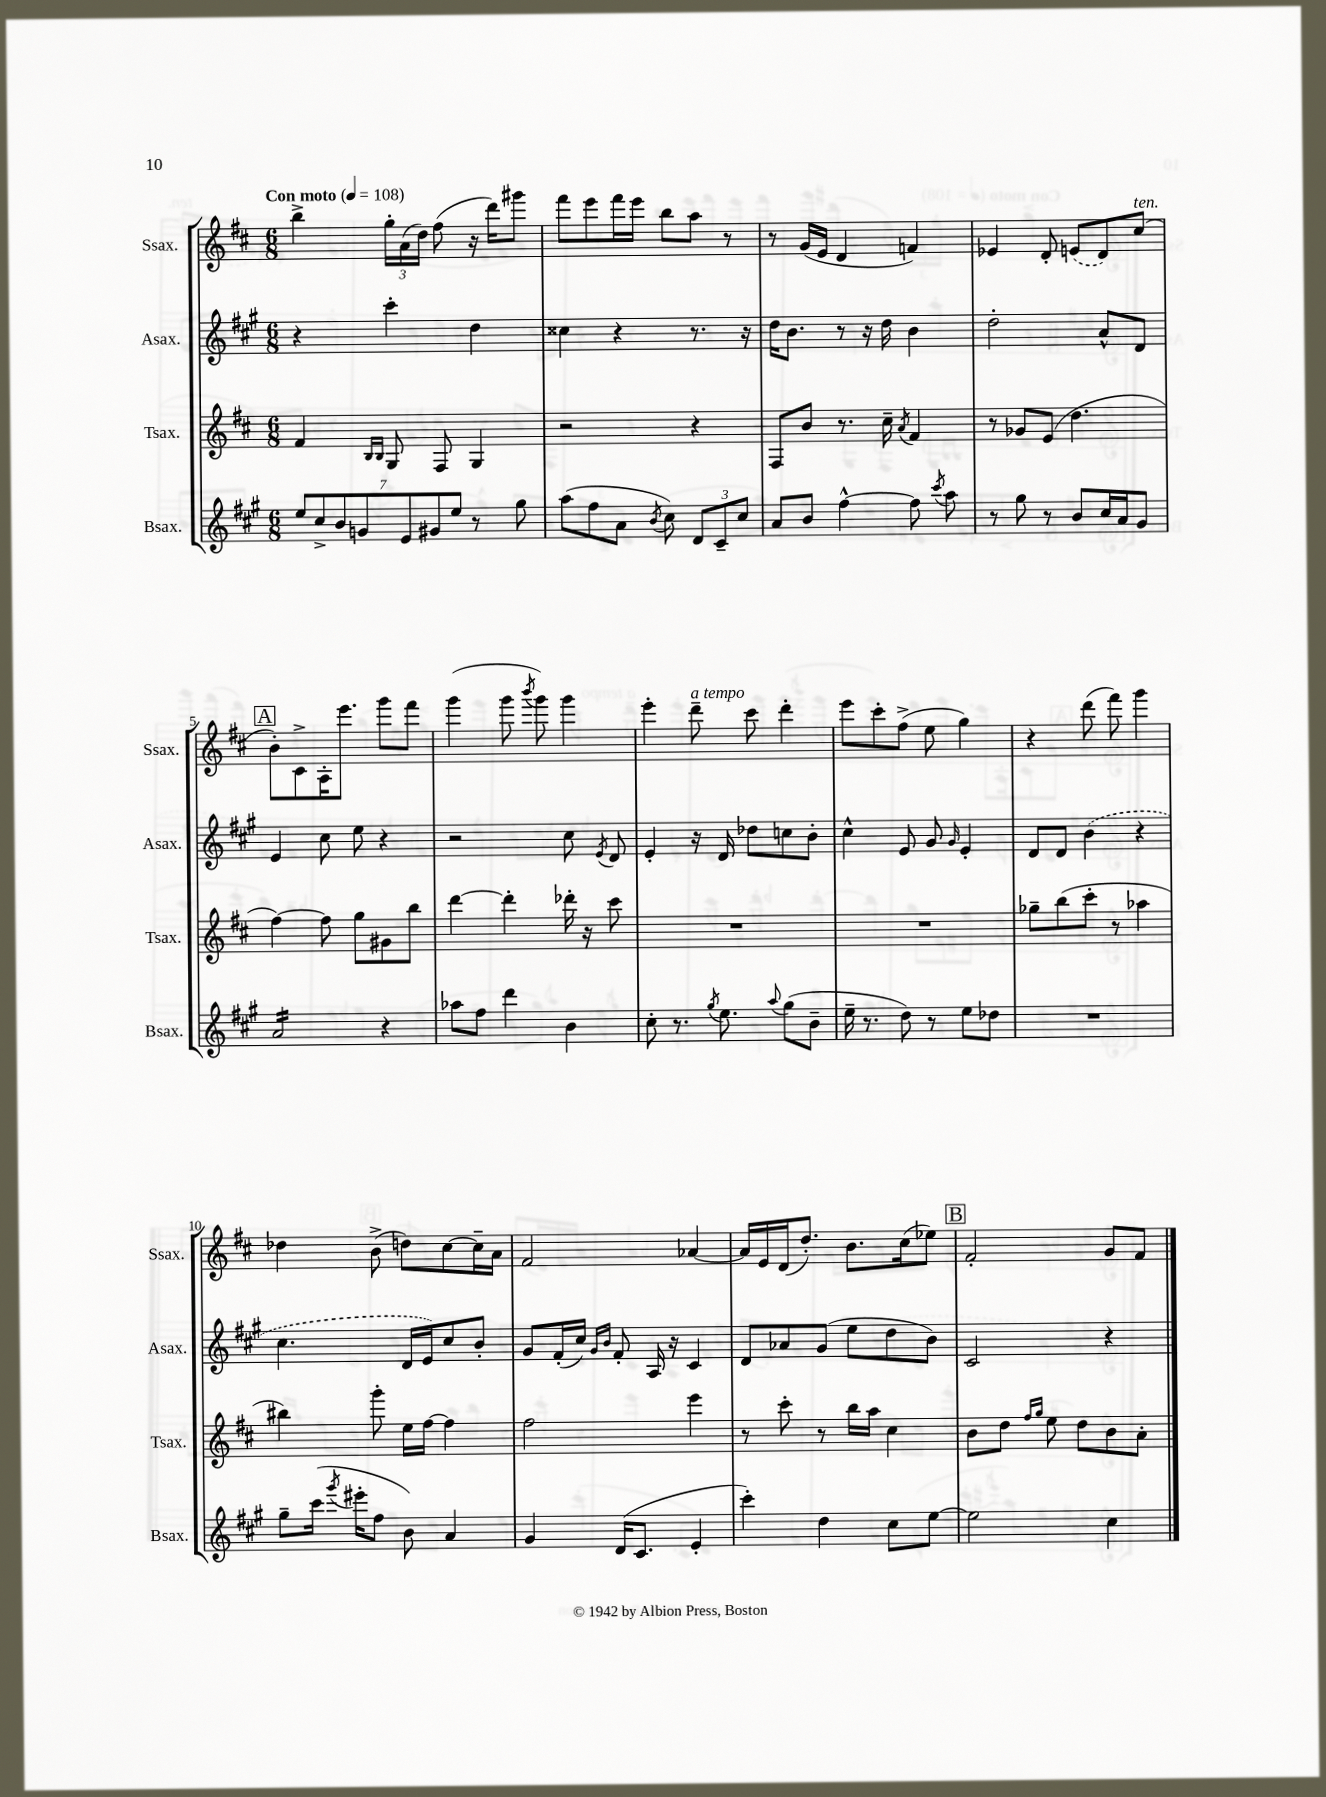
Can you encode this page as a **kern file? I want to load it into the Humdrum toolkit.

**kern	**kern	**kern	**kern
*staff4	*staff3	*staff2	*staff1
*clefG2	*clefG2	*clefG2	*clefG2
*k[f#c#g#]	*k[f#c#]	*k[f#c#g#]	*k[f#c#]
*M6/8	*M6/8	*M6/8	*M6/8
*MM108	*MM108	*MM108	*MM108
14ee/L	4f#/	4r	4bb^\
14cc#^/	.	.	.
14b/	.	.	.
14g/	.	.	.
.	16qqB/LL	.	.
.	16qqB/JJ	.	.
.	8G/	4ccc#'\	24gg'\LL
14e/	.	.	.
.	.	.	(24a\
.	.	.	24dd\JJ)
14g#/	.	.	.
.	8F#/	.	(8ff#\
14ee/J	.	.	.
8r	4G/	4dd\	16r
.	.	.	16ddd\LK)
8gg#\	.	.	8ggg#\J
=	=	=	=
(8aa\L	2r	4cc##\	8fff#\L
8ff#\	.	.	8eee\
8a\J	.	4r	16fff#\L
.	.	.	16eee\JJ
8qb/	.	.	.
8cc#\)	.	.	8bb\L
12d/L	4r	8.r	8aa\J
12c#~/	.	.	.
.	.	.	8r
12cc#/J	.	.	.
.	.	16r	.
=	=	=	=
8a/L	8F#/L	16dd\LK	8r
.	.	8.b\J	.
8b/J	8b/J	.	(16g/LL
.	.	.	16e/JJ
[4ff#^^\	8.r	8r	4d/
.	.	16r	.
.	16cc#~\	16dd\	.
.	8qa/	.	.
8ff#\]	4f#/	4b\	4f/)
8qccc#/	.	.	.
8aa\	.	.	.
=	=	=	=
8r	8r	2dd'\	4e-/
8gg#\	8g-/L	.	.
8r	(8e/J	.	8d'/
8b/L	4.dd\	.	(8e/L
16cc#/L	.	8a^^/L	8d/)
16a/J	.	.	.
8g#/J	.	8d/J	(8cc#/J
=	=	=	=
2a/	[4ff#\)	4e/	8b'\L)
.	.	.	8c#^\
.	8ff#\]	8cc#\	16A'\K
.	.	.	8.eee\J
.	8gg\L	8ee\	.
4r	8g#\	4r	8ggg\L
.	8bb\J	.	8fff#\J
=	=	=	=
8aa-\L	[4ddd\	2r	(4ggg\
8ff#\J	.	.	.
4ddd\	4ddd'\]	.	8ggg\
.	.	.	8qbbb/
.	.	.	8ggg\)
4b\	16ddd-'\	8cc#\	4ggg\
.	16r	.	.
.	.	8qe/	.
.	8ccc#\	8d/	.
=	=	=	=
8cc#'\	2.r	4e'/	4eee'\
8.r	.	.	.
.	.	16r	8ddd~\
8qgg#/	.	.	.
8.ee\	.	16d/	.
.	.	8dd-\L	8ccc#\
8qqaa/	.	.	.
(8gg#\L	.	8cc\	4ddd'\
8b~\J	.	8b'\J	.
=	=	=	=
16ee~\	2.r	4cc#^^\	8eee\L
8.r	.	.	.
.	.	.	8ccc#'\
8dd\)	.	8e/	(8ff#^\J
8r	.	8g#/	8ee\
.	.	16qqg#/	.
8ee\L	.	4e'/	4gg\)
8dd-\J	.	.	.
=	=	=	=
2.r	8gg-~\L	8d/L	4r
.	(8bb\	8d/J	.
.	8ccc#'\J	(4b\	(8ddd\
.	8r	.	8fff#\)
.	4aa-\	4r	4ggg\
=	=	=	=
8gg#~\L	4bb#\)	4.cc#\	4dd-\
(16ccc#\Jk	.	.	.
8qggg#/	.	.	.
16eee#'\LK	.	.	.
8ff#\J	8ggg'\	.	(8b^\
8b\)	16ee\LL	16d/LL	8dd\L)
.	[16ff#\JJ	16e/J)	.
4a/	4ff#\]	8cc#/	[8cc#\
.	.	8b'/J	16cc#~\]L
.	.	.	16a\JJ
=	=	=	=
4g#/	2ff#\	8g#/L	2f#/
.	.	(16f#'/L	.
.	.	16cc#/JJ)	.
.	.	16qqg#/LL	.
.	.	16qqb/JJ	.
(16d/LK	.	8f#'/	.
8.c#/J	.	.	.
.	.	16A/	.
.	.	16r	.
4e'/	4eee\	4c#/	[4a-/
=	=	=	=
4ccc#'\)	8r	8d/L	16a-/]LL
.	.	.	16e/
.	8ccc#'\	8a-/	(16d/J
.	.	.	8.dd'/J)
4dd\	8r	(8g#/J	.
.	16bb\LL	8ee\L	8.b\L
.	16aa\JJ	.	.
8cc#\L	4cc#\	8dd\	.
.	.	.	(16cc#\k
[8ee\J	.	8b\J)	8ee-\J)
=	=	=	=
2ee\]	8b\L	2c#/	2f#'/
.	8dd\J	.	.
.	16qqff#/LL	.	.
.	16qqgg/JJ	.	.
.	8ee\	.	.
.	8dd\L	.	.
4cc#\	8b\	4r	8g/L
.	8a'\J	.	8f#/J
==	==	==	==
*-	*-	*-	*-
